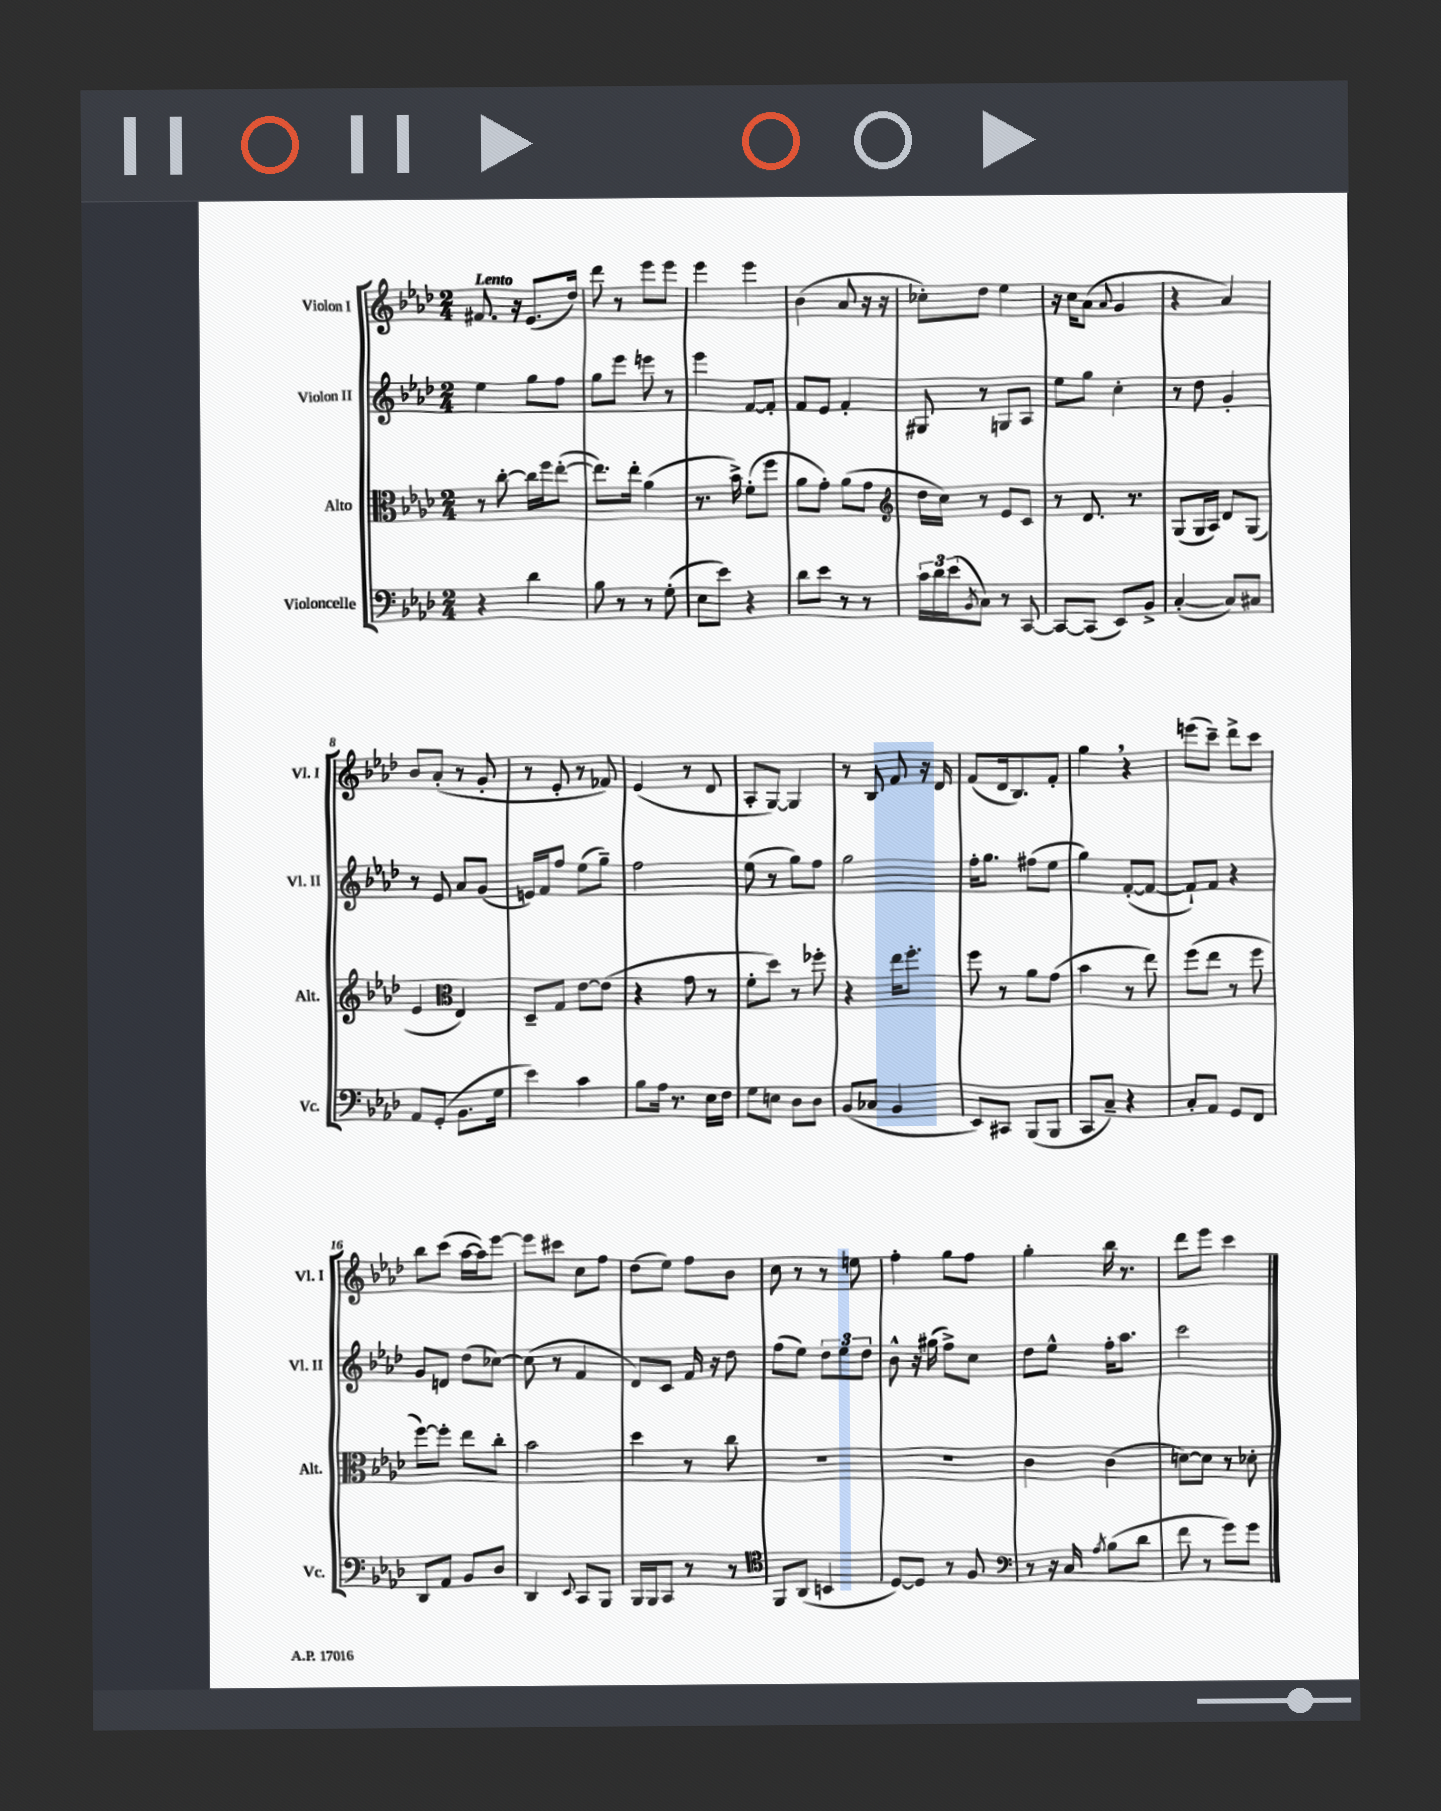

**kern	**kern	**kern	**kern
*part4	*part3	*part2	*part1
*staff4	*staff3	*staff2	*staff1
*I"Violoncelle	*I"Alto	*I"Violon II	*I"Violon I
*I'Vc.	*I'Alt.	*I'Vl. II	*I'Vl. I
*clefF4	*clefC3	*clefG2	*clefG2
*k[b-e-a-d-]	*k[b-e-a-d-]	*k[b-e-a-d-]	*k[b-e-a-d-]
*M2/4	*M2/4	*M2/4	*M2/4
=1	=1	=1	=1
!	!	!	!LO:TX:a:B:t=Lento
4r	8r	4ee-\	8.f#X/
.	[8cc'\	.	.
.	.	.	16r
4d-\	16cc\LL]	8gg\L	(8.e-/L
.	16ff\J	.	.
.	([8ee-'\J	8ff\J	.
.	.	.	16dd-/Jk)
=2	=2	=2	=2
8B-\	8.ee-\L])	8gg\L	8ddd-\
8r	.	8eee-\J	8r
.	16ee-'\Jk	.	.
8r	(4a-\	8eeen\	8eee-\L
(8G'\	.	8r	8eee-\J
=3	=3	=3	=3
8E-\L	8.r	4eee-\	4eee-\
8e-\J)	.	.	.
.	16b-^\)	.	.
4r	(8f'\L	[8f/L	4eee-\
.	8ff\J	8f'/J]	.
=4	=4	=4	=4
8d-\L	8a-\L	8f/L	(4b-\
8e-\J	8g'\J)	8e-/J	.
8r	(8a-\L	4f'/	8a-/
8r	8g\J	.	16r
.	.	.	16r
=5	=5	=5	=5
*	*clefG2	*	*
24c\LL	16dd-\LL	8G#X/	8cc-X'\L)
24d-\	.	.	.
.	16cc\JJ)	.	.
(24e-\J	.	.	.
8qBB-/	.	.	.
8C\J)	8r	8r	8dd-\J
8r	8e-/L	8Gn/L	4ee-\
[8CC/	8c/J	8A-/J	.
=6	=6	=6	=6
8CC/L_	8r	8ee-\L	16r
.	.	.	16cc\KL
(8CC/J]	8.d-/	8gg\J	(8a-\J
.	.	.	8qqa-/
8EE-/L)	.	4cc'\	4g/
.	8.r	.	.
8BB-^/J	.	.	.
=7	=7	=7	=7
([4C'/	(8G/L	8r	4r
.	16G/L	8dd-\	.
.	16A-/JJ)	.	.
8C/L])	8d-/L	4g'/	4a-/)
8C#X/J	(8G/J	.	.
!!LO:LB:g=z
=8	=8	=8	=8
8AA-/L	4e-/	8r	8b-/L
(8GG'/J	.	8e-/	(8a-'/J
*	*clefC3	*	*
8.BB-\L	4E-/)	8a-/L	8r
.	.	(8g/J	8g'/
16G\Jk	.	.	.
=9	=9	=9	=9
4e-\)	8D-~/L	16en/LL)	8r
.	.	16f/J	.
.	8G/J	8ff/J	8e-'/
4c\	[8e-\L	(8ee-\L	8r
.	(8e-\J]	8gg~\J)	8f-X/)
=10	=10	=10	=10
8B-\L	4r	2ff\	(4e-/
16A-\Jk	.	.	.
8.r	.	.	.
.	8g\	.	8r
16E-\LL	8r	.	8d-/
16F\JJ	.	.	.
=11	=11	=11	=11
8G\L	8f'\L	(8ee-\	8A-'/L
8En\J	8dd-\J)	8r	[8G/J)
8D-\L	8r	8gg\L)	4G/]
8D-\J	8ff-X'\	8ff\J	.
=12	=12	=12	=12
(8BB-/L	4r	2gg\	8r
8C-X/J	.	.	8B-/
4BB-/	16ee-\KL	.	8f/
.	8.ff'\J	.	.
.	.	.	16r
.	.	.	16d-/
=13	=13	=13	=13
8EE-/L)	8ff\	16ff'\KL	(8f/L
.	.	8.gg\J	.
8CC#X/J	8r	.	16d-/k
.	.	.	8.B-/)
(8BBB-/L	8a-\L	(8ff#X\L	.
8BBB-/J	(8g\J	8ee-\J	8f'/J
=14	=14	=14	=14
8CC/L	4b-\	4gg\)	4gg,\
8C~/J)	.	.	.
4r	8r	([8f'/L	4r
.	8ee-\)	8f/J_	.
=15	=15	=15	=15
8C'/L	(8ff\L	8f`/L])	(8eeen\L
8AA-/J	8ee-\J	8f/J	8ccc~\J)
8GG/L	8r	4r	8ddd-^\L
8FF/J	8ff\	.	8ccc\J
!!LO:LB:g=z
=16	=16	=16	=16
8DD-/L	[8ff\L)	8g/L	8bb-\L
8AA-/J	8ff'\J]	8dn/J	(8ccc\J
8BB-/L	8ee-\L	(8dd-\L	[16aa-\LL
.	.	.	16aa-\J])
8D-/J	8cc'\J	[8cc-X\J)	[8eee-\J
=17	=17	=17	=17
4DD-/	2b-\	(8cc-\]	8eee-\L]
.	.	8r	8ccc#X\J
8qqEE-/	.	.	.
8CC/L	.	4f/	8cc\L
8BBB-/J	.	.	8ff\J
=18	=18	=18	=18
16BBB-/LL	4dd-\	8d-/L)	(8dd-\L
16BBB-/J	.	.	.
8CC/J	.	8c/J	8ee-\J)
8r	8r	16f/	8ff\L
.	.	16r	.
8r	8cc\	8dd-\	8b-\J
=19	=19	=19	=19
*clefC4	*	*	*
8FF/L	2r	(8ff\L	8cc\
(8AA-/J	.	8ee-\J)	8r
4BBn/	.	12dd-\L	8r
.	.	12ee-\	.
.	.	.	8een\
.	.	12dd-\J	.
=20	=20	=20	=20
[8D-/L)	2r	8b-^^\	4ff'\
8D-/J]	.	16r	.
.	.	(16gg#X\	.
8r	.	8ff^\L)	8gg\L
8F/	.	8cc\J	8ff\J
=21	=21	=21	=21
*clefF4	*	*	*
8r	4c\	8dd-\L	4gg'\
16r	.	8ee-^^\J	.
16C/	.	.	.
8qA-/	.	.	.
(8B-\L	(4c\	16ff'\KL	16bb-\
.	.	8.aa-\J	8.r
8d-\J	.	.	.
=22	=22	=22	=22
8f\	[8dn\L)	2ccc\	8ddd-\L
8r	8d\J]	.	8eee-\J
8g\L)	8r	.	4ccc\
8g\J	8d-X'\	.	.
==	==	==	==
*-	*-	*-	*-
